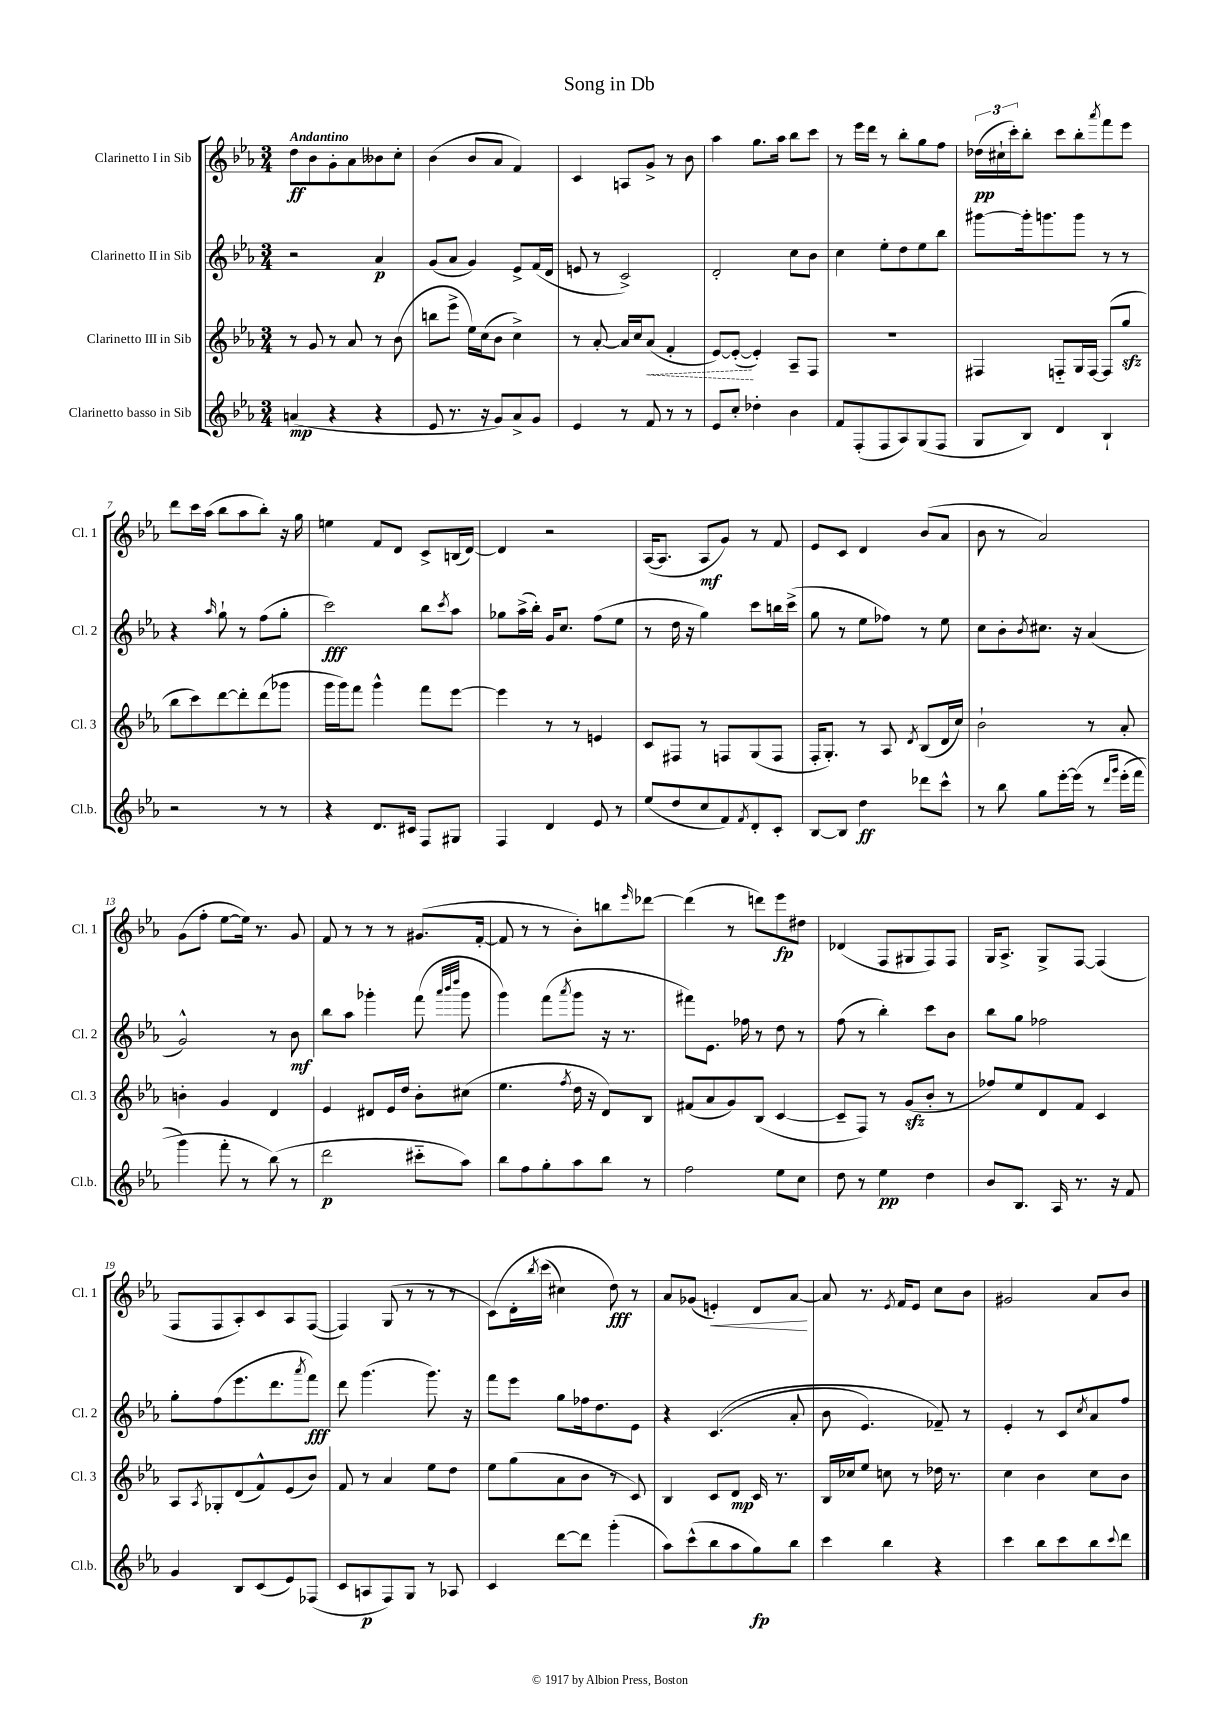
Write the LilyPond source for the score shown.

\header { title = "Song in Db" }
<<
\new StaffGroup <<
\new Staff = "s0" \with { instrumentName = "Clarinetto I in Sib" shortInstrumentName = "Cl. 1" } {
    \clef treble \key ees \major \numericTimeSignature \time 3/4 \tempo "Andantino"
    d''8\ff bes'8 g'8-. aes'8 beses'8 c''8-. |
    bes'4( bes'8 aes'8 f'4) |
    c'4 a8 g'8-> r8 bes'8 |
    aes''4 g''8. aes''16 bes''8 c'''8 |
    r8 ees'''16 d'''16 r8 bes''8-. g''8 f''8 |
    \tuplet 3/2 { des''16\pp( cis''16-! c'''16-.) } bes''8-. c'''8 bes''8-. \acciaccatura { aes'''8 } f'''8 ees'''8 |
    d'''8 c'''16 aes''16( bes''8 aes''8 bes''8-.) r16 g''16 |
    e''4 f'8 d'8 c'8-> b16( d'16~) |
    d'4 r2 |
    aes16~( aes8. aes8\mf g'8) r8 f'8 |
    ees'8 c'8 d'4 bes'8( aes'8 |
    bes'8 r8 aes'2) |
    g'8( f''8-. ees''8~ ees''16) r8. g'8 |
    f'8 r8 r8 r8 gis'8.( f'16~-. |
    f'8 r8 r8 bes'8-.) b''8 \grace { ees'''16 } des'''8~ |
    des'''4( r8 d'''8) ees'''8\fp dis''8 |
    des'4( f8 gis8 f8) f8 |
    g16 aes8.-> g8-> f8~ f4( |
    f8 f8 aes8-.) c'8 aes8 f8~( |
    f4) g8( r8 r8 r8 |
    c'8)\( d'16-. \acciaccatura { bes''8 } c'''16( cis''4) d''8\fff\) r8 |
    aes'8 ges'8( e'4-.\<) d'8 aes'8~\! |
    aes'8 r8. \acciaccatura { ees'8 } f'16 ees'8 c''8 bes'8 |
    gis'2 aes'8 bes'8 \bar "|." |
}
\new Staff = "s1" \with { instrumentName = "Clarinetto II in Sib" shortInstrumentName = "Cl. 2" } {
    \clef treble \key ees \major \numericTimeSignature \time 3/4
    r2 aes'4\p |
    g'8( aes'8 g'4) ees'8-> f'16( d'16 |
    e'8 r8 c'2->) |
    d'2-. c''8 bes'8 |
    c''4 ees''8-. d''8 ees''8 bes''8 |
    gis'''8~ gis'''16-. g'''8. g'''8 r8 r8 |
    r4 \grace { aes''16 } g''8-! r8 f''8( g''8-. |
    c'''2\fff) bes''8 \acciaccatura { c'''8 } aes''8 |
    ges''8 aes''16->( bes''16-.) g'16 c''8. f''8( ees''8 |
    r8 d''16 r16 g''4) c'''8 b''16 c'''16->( |
    g''8 r8 ees''8 fes''8) r8 ees''8 |
    c''8 bes'8-. \acciaccatura { bes'8 } cis''8. r16 aes'4( |
    g'2-^) r8 bes'8\mf |
    bes''8 aes''8 ges'''4-. f'''8( \grace { aes'''32 bes'''32 d''''32 } ges'''8 |
    g'''4) f'''8( \acciaccatura { aes'''8 } g'''8 r16 r8. |
    fis'''8) ees'8. fes''16 r8 d''8 r8 |
    f''8( r8 bes''4-.) c'''8 bes'8 |
    bes''8 g''8 fes''2 |
    g''8-. f''8( ees'''8. d'''8. \acciaccatura { aes'''8 } f'''8\fff) |
    d'''8 g'''4.( g'''8.) r16 |
    f'''8 ees'''8 g''8 fes''16 d''8. ees'8 |
    r4 c'4.(\( aes'8-. |
    bes'8 ees'4.) fes'8--\) r8 |
    ees'4-. r8 c'8 \acciaccatura { c''8 } aes'8 f''8 \bar "|." |
}
\new Staff = "s2" \with { instrumentName = "Clarinetto III in Sib" shortInstrumentName = "Cl. 3" } {
    \clef treble \key ees \major \numericTimeSignature \time 3/4
    r8 g'8 r8 aes'8 r8 bes'8( |
    b''8 ees'''8-> ees''16) c''16( bes'8 c''4->) |
    r8 aes'8~-. aes'16 c''16 \once \override Hairpin.style = #'dashed-line aes'8\<( f'4-. |
    ees'8~) ees'8~-.\!( ees'4-.) aes8-- f8 |
    R2. |
    fis4 f8-_ g16 f16~ f8( g''8\sfz |
    bes''8 c'''8) d'''8~ d'''8-. d'''8( ges'''8 |
    g'''16 g'''16) f'''8 g'''4-^ f'''8 ees'''8~ |
    ees'''4 r8 r8 e'4 |
    c'8 fis8 r8 f8 g8( f8 |
    f16-. g8.-.) r8 aes8 \acciaccatura { d'8 } bes8( d'16 c''16) |
    bes'2-! r8 aes'8-. |
    b'4-. g'4 d'4 |
    ees'4 dis'8 ees'16 d''16 bes'8-. cis''8( |
    ees''4. \acciaccatura { f''8 } d''16 r16 d'8) bes8 |
    fis'8( aes'8 g'8) bes8( c'4~ |
    c'8-- f8) r8 g'8\sfz( bes'8-. r8 |
    fes''8) ees''8 d'8 f'8 c'4 |
    aes8 \acciaccatura { aes8 } ges8-. d'8( f'8-^) ees'8( bes'8) |
    f'8 r8 aes'4 ees''8 d''8 |
    ees''8 g''8( aes'8 bes'8 r8 c'8) |
    bes4 c'8 d'8\mp c'16 r8. |
    bes16 ces''16 ees''8 c''8 r8 des''16 r8. |
    c''4 bes'4 c''8 bes'8 \bar "|." |
}
\new Staff = "s3" \with { instrumentName = "Clarinetto basso in Sib" shortInstrumentName = "Cl.b." } {
    \clef treble \key ees \major \numericTimeSignature \time 3/4
    a'4\mp( r4 r4 |
    ees'8 r8. r16 g'8) aes'8-> g'8 |
    ees'4 r8 f'8 r8 r8 |
    ees'8 c''8-. des''4-. bes'4 |
    f'8 f8-.( f8 aes8) g8( f8 |
    g8 bes8) d'4 bes4-! |
    r2 r8 r8 |
    r4 d'8. cis'16 f8 gis8 |
    f4 d'4 ees'8 r8 |
    ees''8( d''8 c''8 f'8) \acciaccatura { f'8 } d'8-. c'8-. |
    bes8~ bes8 d''4\ff des'''8 c'''8-^ |
    r8 bes''8 g''8 ees'''16~-. ees'''16\( r8 \grace { d'''16 g'''16 } ees'''16-.( f'''16 |
    g'''4) f'''8-. r8 bes''8(\) r8 |
    d'''2\p cis'''8-_ aes''8) |
    bes''8 f''8 g''8-. aes''8 bes''8 r8 |
    f''2 ees''8 c''8 |
    d''8 r8 ees''4\pp d''4 |
    bes'8 bes8. aes16 r8. r16 f'8 |
    g'4 bes8 c'8( ees'8) fes8( |
    c'8 a8\p f8) g8 r8 aes8 |
    c'4 d'''8~ d'''8 g'''4-.( |
    aes''8) c'''8-^( bes''8 aes''8 g''8\fp) bes''8 |
    c'''4 bes''4 r4 |
    c'''4 bes''8 c'''8 bes''8 \appoggiatura { c'''8 } d'''8 \bar "|." |
}
>>
>>
